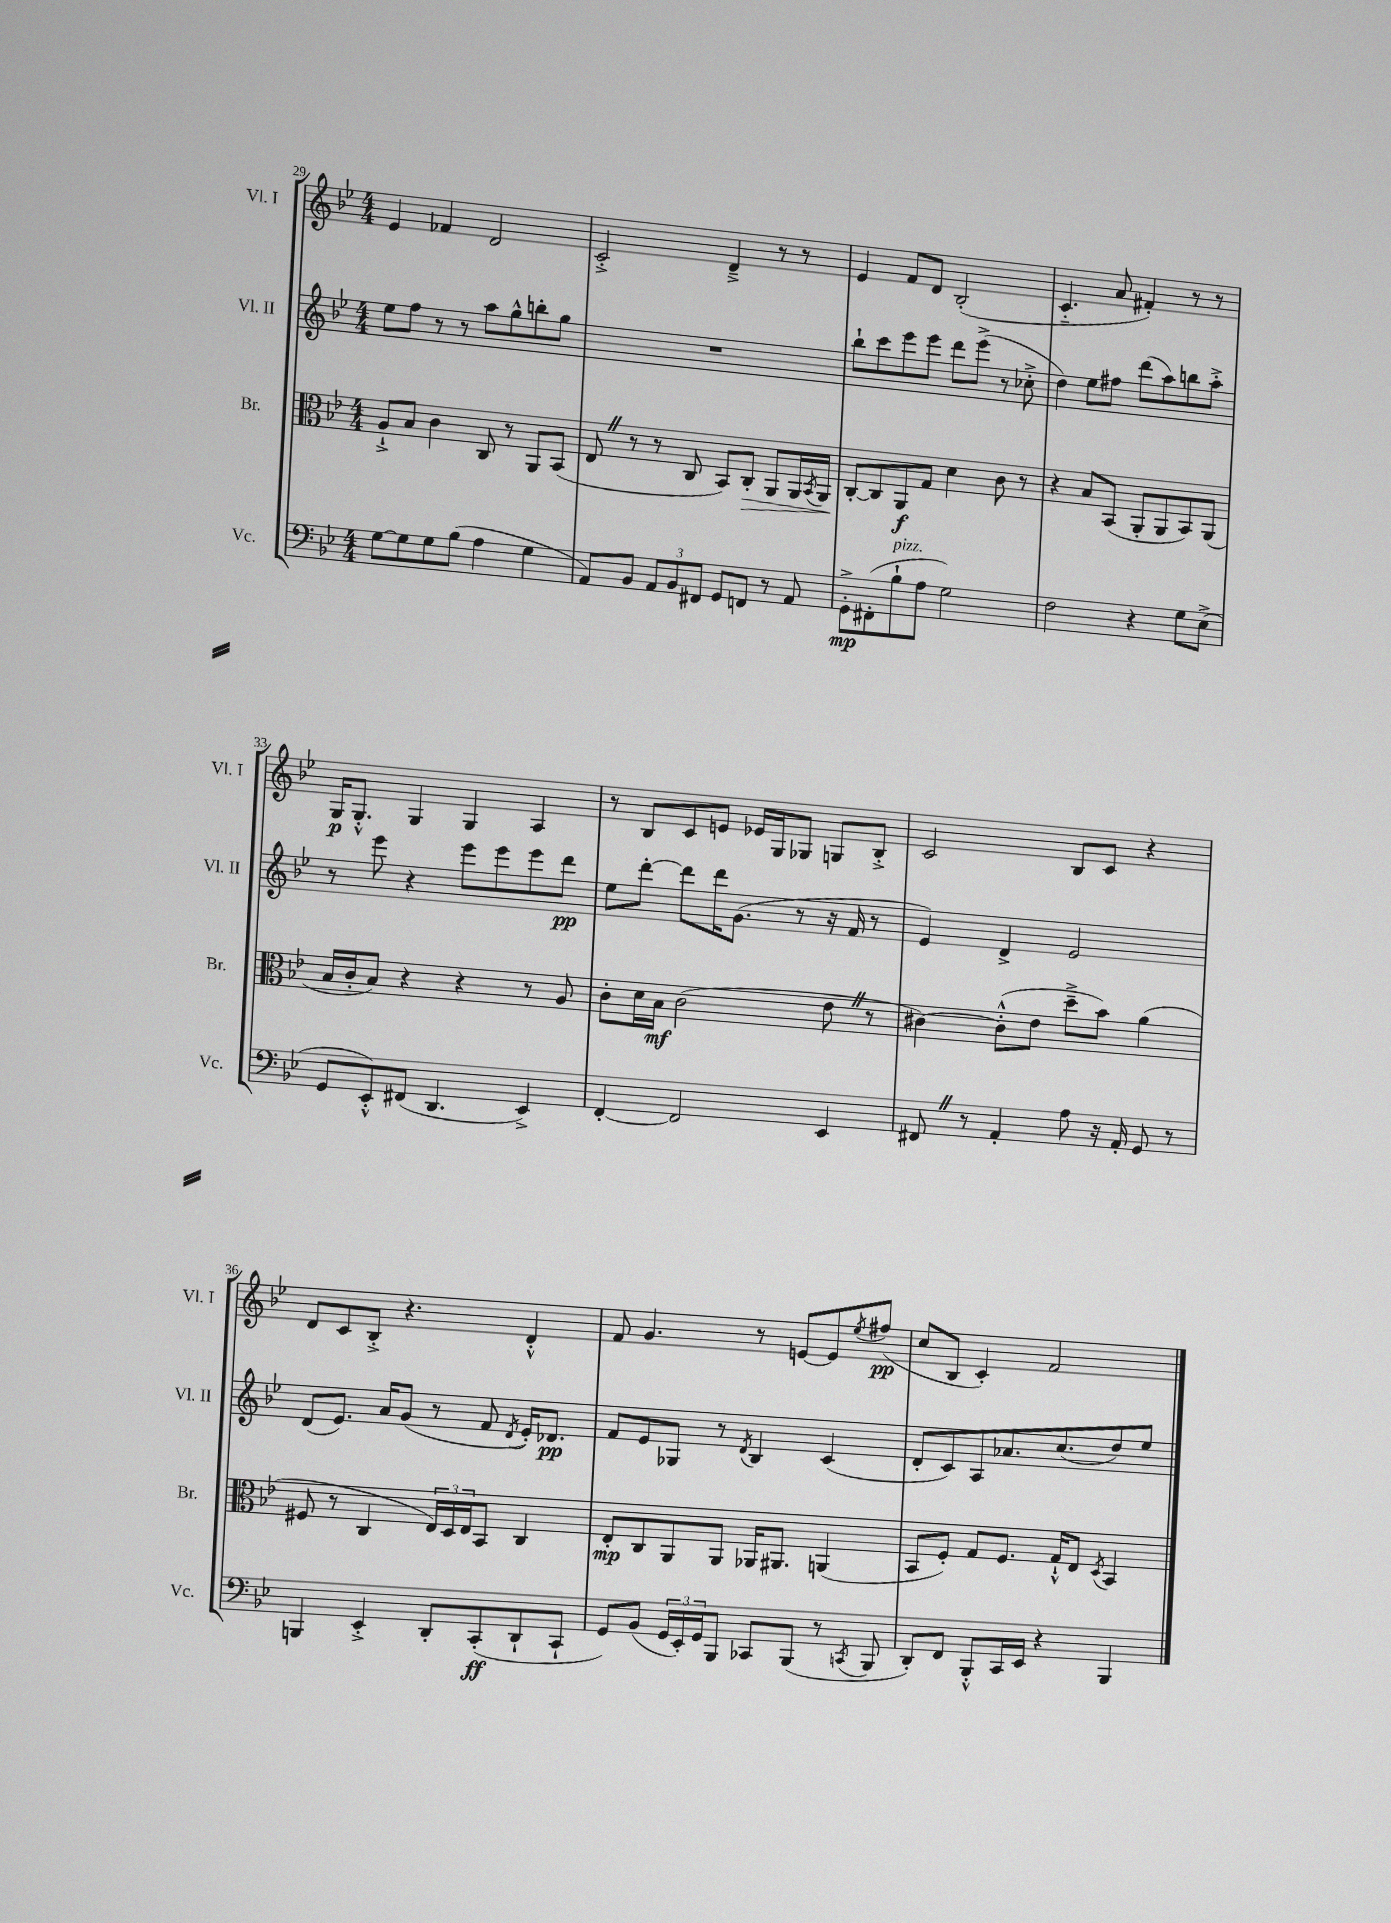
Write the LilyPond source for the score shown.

<<
\new StaffGroup <<
\new Staff = "s0" \with { instrumentName = "Vl. I" shortInstrumentName = "Vl. I" } {
    \clef treble \key bes \major \numericTimeSignature \time 4/4
    ees'4 fes'4 d'2 |
    c'2-.-> d'4---> r8 r8 |
    ees'4 f'8 d'8 bes2-.( |
    c'4.-_ a'8 fis'4-.) r8 r8 |
    g16\p g8.-.-^ g4 g4 a4 |
    r8 bes8 c'8 e'8 ees'16 g16 ges8 g8 bes8-.-> |
    c'2 bes8 c'8 r4 |
    d'8 c'8 bes8-.-> r4. d'4-.-^ |
    f'8 g'4. r8 e'8~ e'8 \acciaccatura { ees''8 } fis''8\pp( |
    c''8 bes8 c'4-.) f'2 \bar "|." |
}
\new Staff = "s1" \with { instrumentName = "Vl. II" shortInstrumentName = "Vl. II" } {
    \clef treble \key bes \major \numericTimeSignature \time 4/4
    ees''8 f''8 r8 r8 a''8 g''8-^ b''8-. g''8 |
    R1 |
    bes''8-! c'''8 ees'''8 ees'''8 d'''8 ees'''8->( r8 ces''8-.-> |
    d''4) ees''8 fis''8 d'''8( a''8) b''8 a''8-.-> |
    r8 ees'''8 r4 ees'''8 ees'''8 ees'''8 d'''8\pp |
    ees''8 d'''8~-. d'''8 d'''16 g'8.( r8 r16 f'16 r8 |
    ees'4) d'4-> ees'2 |
    d'8( ees'8.) a'16 g'8( r8 f'8 \acciaccatura { d'8 } ees'16-.) des'8.\pp |
    f'8 ees'8 ges8 r8 \acciaccatura { d'8 } bes4 c'4( |
    d'8-. c'8) a8 aes'8. c''8.( d''8) ees''8 \bar "|." |
}
\new Staff = "s2" \with { instrumentName = "Br." shortInstrumentName = "Br." } {
    \clef alto \key bes \major \numericTimeSignature \time 4/4
    a8-!-> bes8 c'4 c8 r8 a,8 bes,8( |
    ees8 \once \override BreathingSign.text = \markup { \musicglyph "scripts.caesura.straight" } \breathe r8 r8 c8 bes,8) c8-.\> a,8 a,16 \acciaccatura { bes,8 } a,16 |
    c8~-.\! c8 a,8\f g8 d'4 c'8 r8 |
    r4 bes8 bes,8( a,8-. a,8 bes,8) a,8( |
    bes16 c'16-. bes8) r4 r4 r8 a8 |
    c'8-. d'16 bes16\mf c'2( ees'8 \once \override BreathingSign.text = \markup { \musicglyph "scripts.caesura.straight" } \breathe r8 |
    cis'4~) cis'8-.-^( ees'8 d''8---> bes'8) a'4( |
    fis8 r8 c4 \tuplet 3/2 { ees16) d16 ees16 } bes,8 c4 |
    ees8-.\mp c8 a,8 a,8 aes,16 ais,8. a,4( |
    bes,8 f8-.) g8 f8. g16-!-^ ees8 \acciaccatura { d8 } bes,4 \bar "|." |
}
\new Staff = "s3" \with { instrumentName = "Vc." shortInstrumentName = "Vc." } {
    \clef bass \key bes \major \numericTimeSignature \time 4/4
    g8~ g8 g8 bes8( a4 g4 |
    a,8) bes,8 \tuplet 3/2 { a,8 bes,8 fis,8 } g,8 f,8 r8 a,8 |
    g,8-.->\mp fis,8-.( bes8-!^\markup { \italic "pizz." } a8 g2) |
    f2 r4 g8 ees8->( |
    g,8 ees,8-.-^) fis,8( d,4. ees,4->) |
    f,4~-. f,2 ees,4 |
    fis,8 \once \override BreathingSign.text = \markup { \musicglyph "scripts.caesura.straight" } \breathe r8 a,4-. a8 r16 a,16-. g,8 r8 |
    b,,4 ees,4-.-> d,8-. c,8-.\ff( d,8-! c,8-! |
    g,8) bes,8( \tuplet 3/2 { g,16 ees,16-.) g,16 } bes,,8 ces,8 bes,,8( r8 \acciaccatura { c,8 } bes,,8 |
    d,8-.) f,8 bes,,8-.-^ c,16 ees,16 r4 bes,,4 \bar "|." |
}
>>
>>
\layout { \context { \Score currentBarNumber = #29 } }
